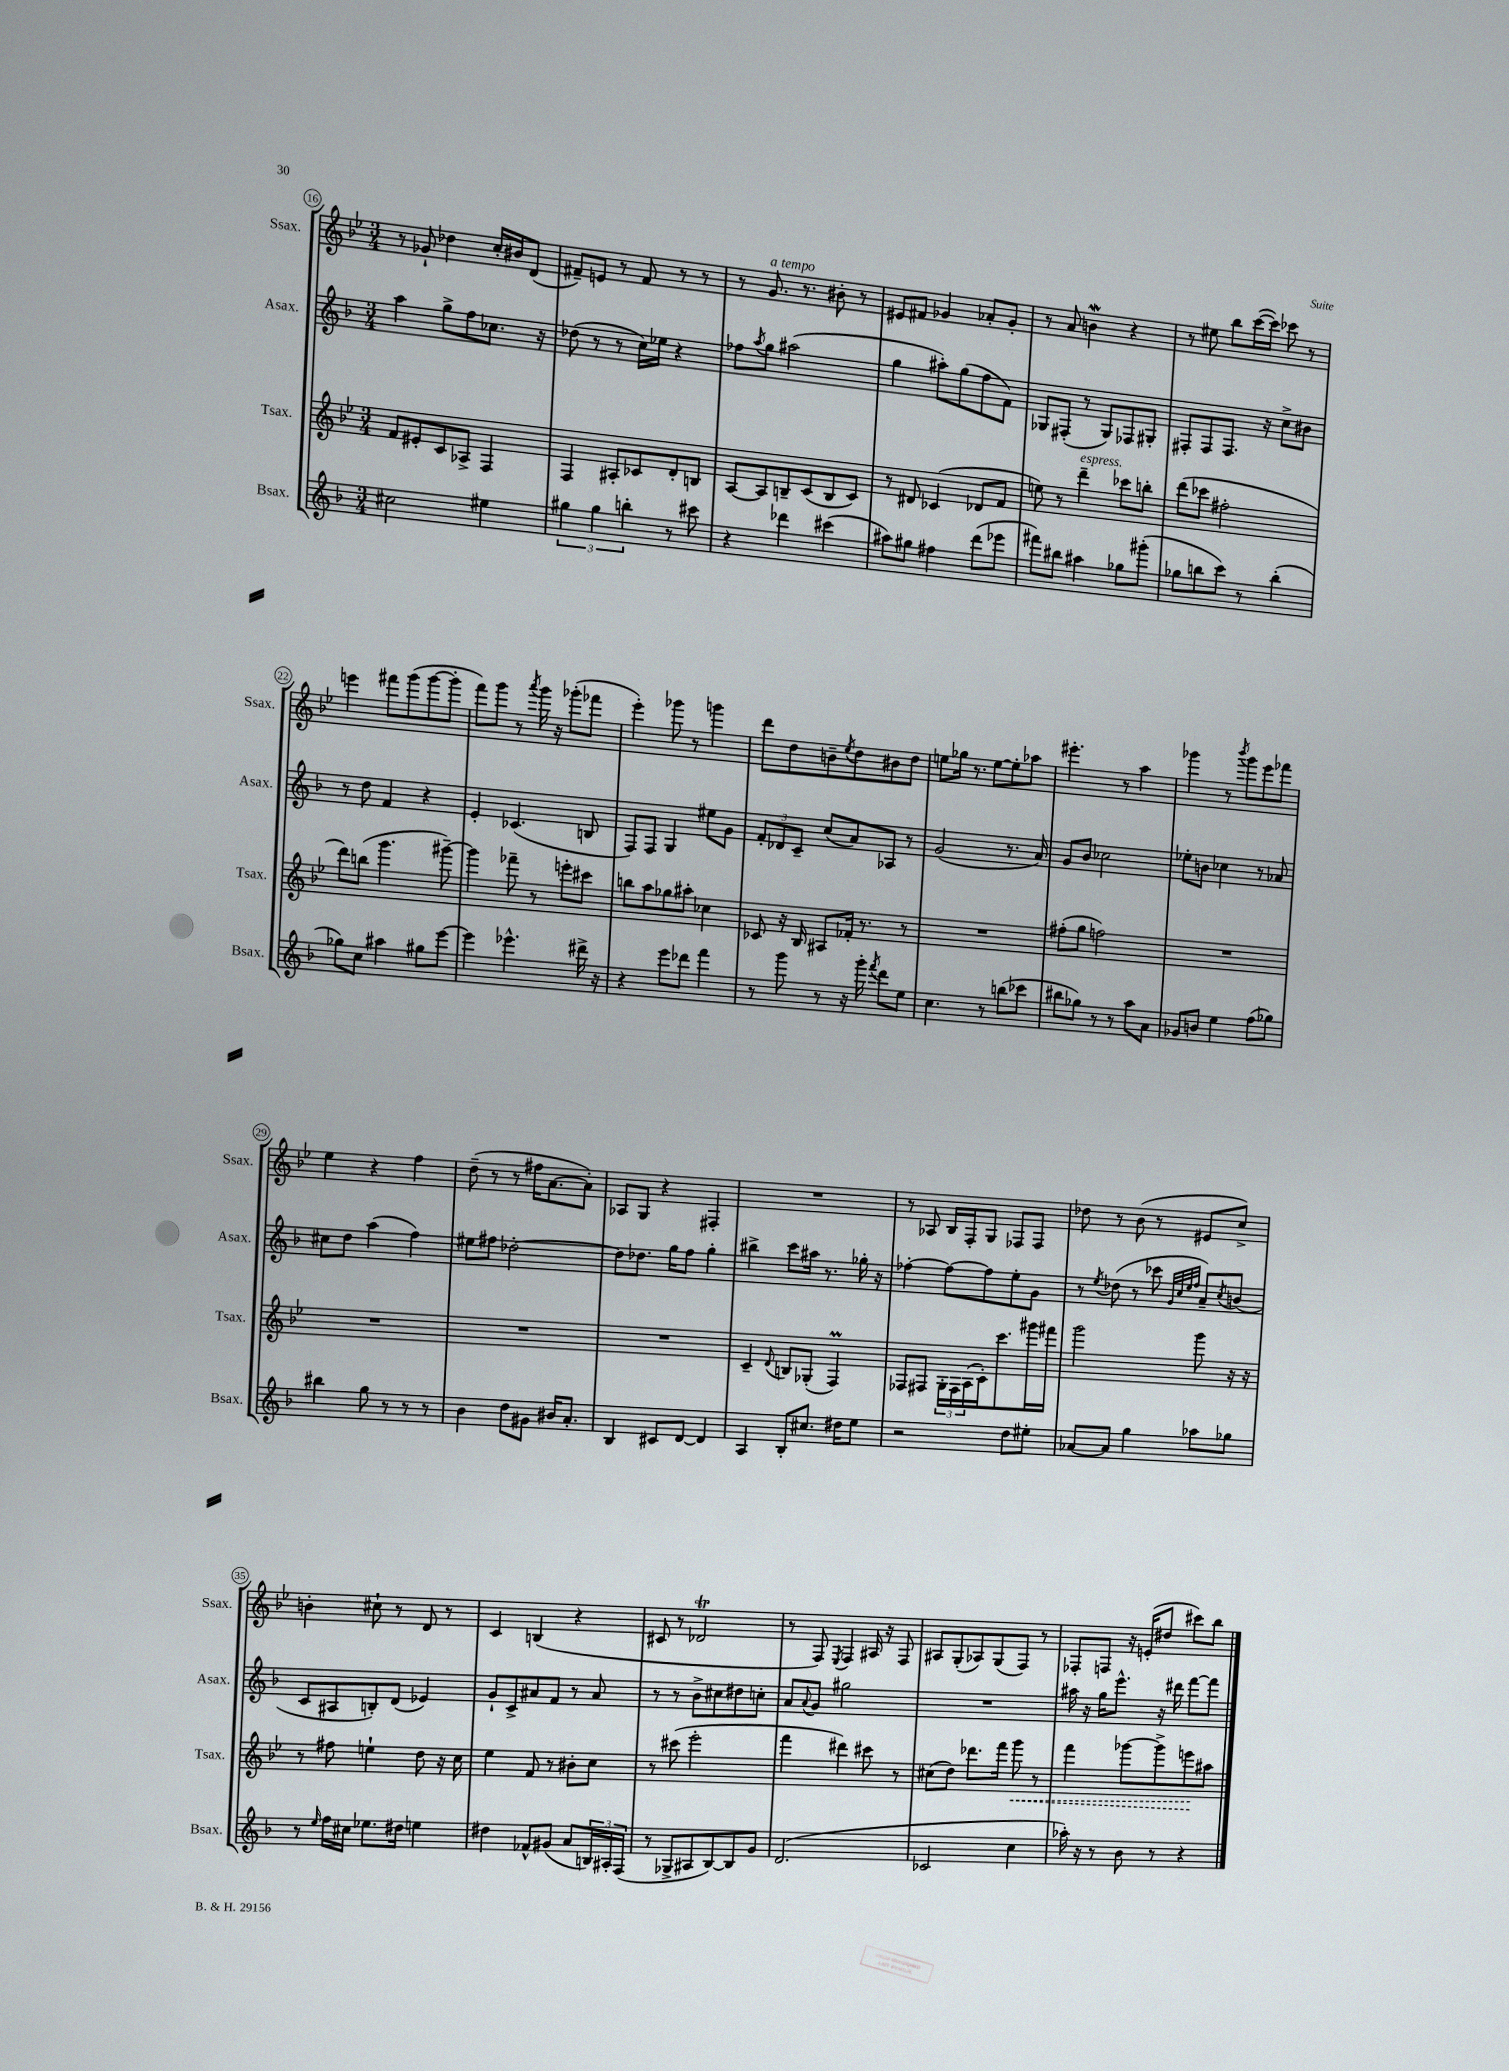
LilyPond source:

<<
\new StaffGroup <<
\new Staff = "s0" \with { instrumentName = "Ssax." shortInstrumentName = "Ssax." } {
    \clef treble \key bes \major \numericTimeSignature \time 3/4
    r8 ges'8-! des''4 c''16-. bis'16 d'8( |
    fis'8--) e'8 r8 fis'8 r8 r8 |
    r8 g'8.^\markup { \italic "a tempo" } r8. bis'8-. r8 |
    eis'8 fis'8 ges'4 aes'8-. ges'8-. |
    r8 a'8 b'4\mordent r4 |
    r8 eis''8 bes''8 c'''16~( c'''16) ces'''8 r8 |
    e'''4 fis'''8 g'''8( g'''8~ g'''8-. |
    f'''8) g'''8 r8 \acciaccatura { a'''8 } g'''16 r16 ges'''8-.( fes'''8 |
    ees'''4-.) ges'''8 r8 g'''4 |
    d'''8 d''8 b'8-- \acciaccatura { ees''8 } d''8 bis'8 d''8 |
    e''8 ges''16 r8. e''8~ e''8-. aes''8 |
    eis'''4.-. r8 a''4 |
    ges'''4 r8 \acciaccatura { bes'''8 } ges'''8 ees'''8 fes'''8 |
    ees''4 r4 f''4 |
    d''8--( r8 r8 fis''16 a'8.~ a'8-.) |
    aes8 g8 r4 fis4-. |
    R2. |
    r8 aes8 bes16 f16-. g8 fes8 fes8 |
    des''8 r8 bes'8( r8 eis'8 c''8->) |
    b'4-. cis''8-! r8 d'8 r8 |
    c'4 b4( r4 |
    cis'8 r8 des'2\trill |
    r8 f8) \acciaccatura { ees8 } f4 ais16 r16 f8 |
    ais8 g8-.( aes8) g8( f8) r8 |
    fes8-. f8 r16 e'16-.( dis''8 cis'''8) bes''8 \bar "|." |
}
\new Staff = "s1" \with { instrumentName = "Asax." shortInstrumentName = "Asax." } {
    \clef treble \key f \major \numericTimeSignature \time 3/4
    a''4 g''8-> f''8 ces''8. r16 |
    des''8( r8 r8 c''16) ees''16 r4 |
    fes''8 \acciaccatura { a''8 } g''8 ais''2( |
    g''4 ais''8-.) g''8( f''8 f'8) |
    ges8 fis8-.( r8 ges8) fes8 gis8-. |
    fis8-. fis8 fis8. r16 c''8-> bis'8 |
    r8 d''8 f'4 r4 |
    e'4-. ces'4.( b8 |
    f8) f8 g4 eis''8 g'8 |
    \tuplet 3/2 { f'8-. des'8 c'8-- } c''8( a'8) aes8 r8 |
    g'2( r8. a'16) |
    g'8 bes'8 ces''2 |
    ees''8-. b'8 ces''4 r8 aes'8 |
    cis''8 d''8 a''4( f''4) |
    eis''8 fis''8 des''2~-. |
    des''8 des''8. g''16 f''8 g''4-. |
    bis''4-> c'''8 ais''16 r8. ges''16-. r16 |
    fes''4~-. fes''8~ fes''8 e''8-. g'8 |
    r8 \acciaccatura { e''8 } des''8( r8 ces'''8 \grace { g'32 c''32 e''32 f''32 } a'8--) \acciaccatura { c''8 } b'8( |
    c'8 ais8 b8-.) d'8( ees'4) |
    g'8-! c'8-> ais'8 f'8 r8 ais'8 |
    r8 r8 bes'8-> cis''8 dis''8 c''8-. |
    a'8 \appoggiatura { a'8 } g'8 gis''2 |
    R2. |
    ais''16 r16 g''16 e'''8.-^ r16 dis'''16 f'''8~ f'''8 \bar "|." |
}
\new Staff = "s2" \with { instrumentName = "Tsax." shortInstrumentName = "Tsax." } {
    \clef treble \key bes \major \numericTimeSignature \time 3/4
    f'8 eis'8-. c'8 aes8-> f4 |
    f4 ais8-. ces'8 d'8-. b8 |
    a8~ a8 b8-- c'8( b8 c'8) |
    r8 dis'8 ces'4( des'8 f'8 |
    e''8) r8 d'''4--^\markup { \italic "espress." } ces'''8 b''8-. |
    d'''8( ces'''8 fis''2-. |
    d'''8) b''8( g'''4. gis'''8~--) |
    gis'''4 fes'''8-- r8 e'''8-. cis'''8 |
    b''8 a''8 ges''8 ais''8-. ces''4 |
    ces'8 r16 bes16 ais8 fes'16-. r8. r8 |
    R2. |
    fis''8-.( g''8 f''2) |
    R2. |
    R2. |
    R2. |
    R2. |
    c'4-- \appoggiatura { d'8 } b8 ges8-.( f4\prall) |
    fes8 fis8 \tuplet 3/2 { g16-. fis16 a16( } c'16-.) c'''8. gis'''16 fis'''16 |
    g'''2 g'''8 r16 r16 |
    r8 fis''8 e''4-! d''8 r16 c''16 |
    ees''4 f'8 r8 bis'8-. c''8 |
    r8 cis'''8( ees'''2-. |
    f'''4 dis'''4) cis'''8 r8 |
    cis''8( d''8) des'''8. f'''16 \once \override Hairpin.style = #'dashed-line g'''8\< r8 |
    f'''4 ges'''8~ ges'''8-> e'''8\! ais''8 \bar "|." |
}
\new Staff = "s3" \with { instrumentName = "Bsax." shortInstrumentName = "Bsax." } {
    \clef treble \key f \major \numericTimeSignature \time 3/4
    cis''2 eis''4 |
    \tuplet 3/2 { gis''4 gis''4 b''4-. } r8 cis'''8 |
    r4 des'''4 cis'''4( |
    ais''8) gis''8 fis''4 d'''8( ees'''8 |
    fis'''8) bis''8 ais''4 ges''8 gis'''8-.( |
    ges''8 b''8 c'''8) r8 b''4-.( |
    ges''8) c''8 ais''4 gis''8 e'''8~ |
    e'''4 ees'''4.-^ dis'''16-> r16 |
    r4 e'''8 des'''8 f'''4 |
    r8 g'''8 r8 r16 g'''16-. \acciaccatura { f'''8 } d'''8 e''8 |
    c''4. r8 b''8( ces'''8 |
    bis''8 ges''8) r8 r8 a''8 a'8 |
    ges'8 b'8 e''4 f''8( ges''8) |
    bis''4 g''8 r8 r8 r8 |
    bes'4 d''8 gis'8 bis'16 a'8.-. |
    bes4 cis'8 d'8~ d'4 |
    a4 bes8-. cis''8. dis''16 e''8 |
    r2 d''8 eis''8-. |
    aes'8~ aes'8 g''4 aes''8 ges''8 |
    r8 \grace { e''16 } f''16 cis''16 ees''8. dis''16 e''4 |
    dis''4 fes'8-^ gis'8( a'8 \tuplet 3/2 { b16) ais16-. f16( } |
    r8 ges8-> ais8 bes8~) bes8 g'8 |
    d'2.( |
    ces'2 c''4 |
    aes''16-.) r16 r8 bes'8 r8 r4 \bar "|." |
}
>>
>>
\layout { \context { \Score currentBarNumber = #16 \override BarNumber.stencil = #(make-stencil-circler 0.1 0.3 ly:text-interface::print) } }
